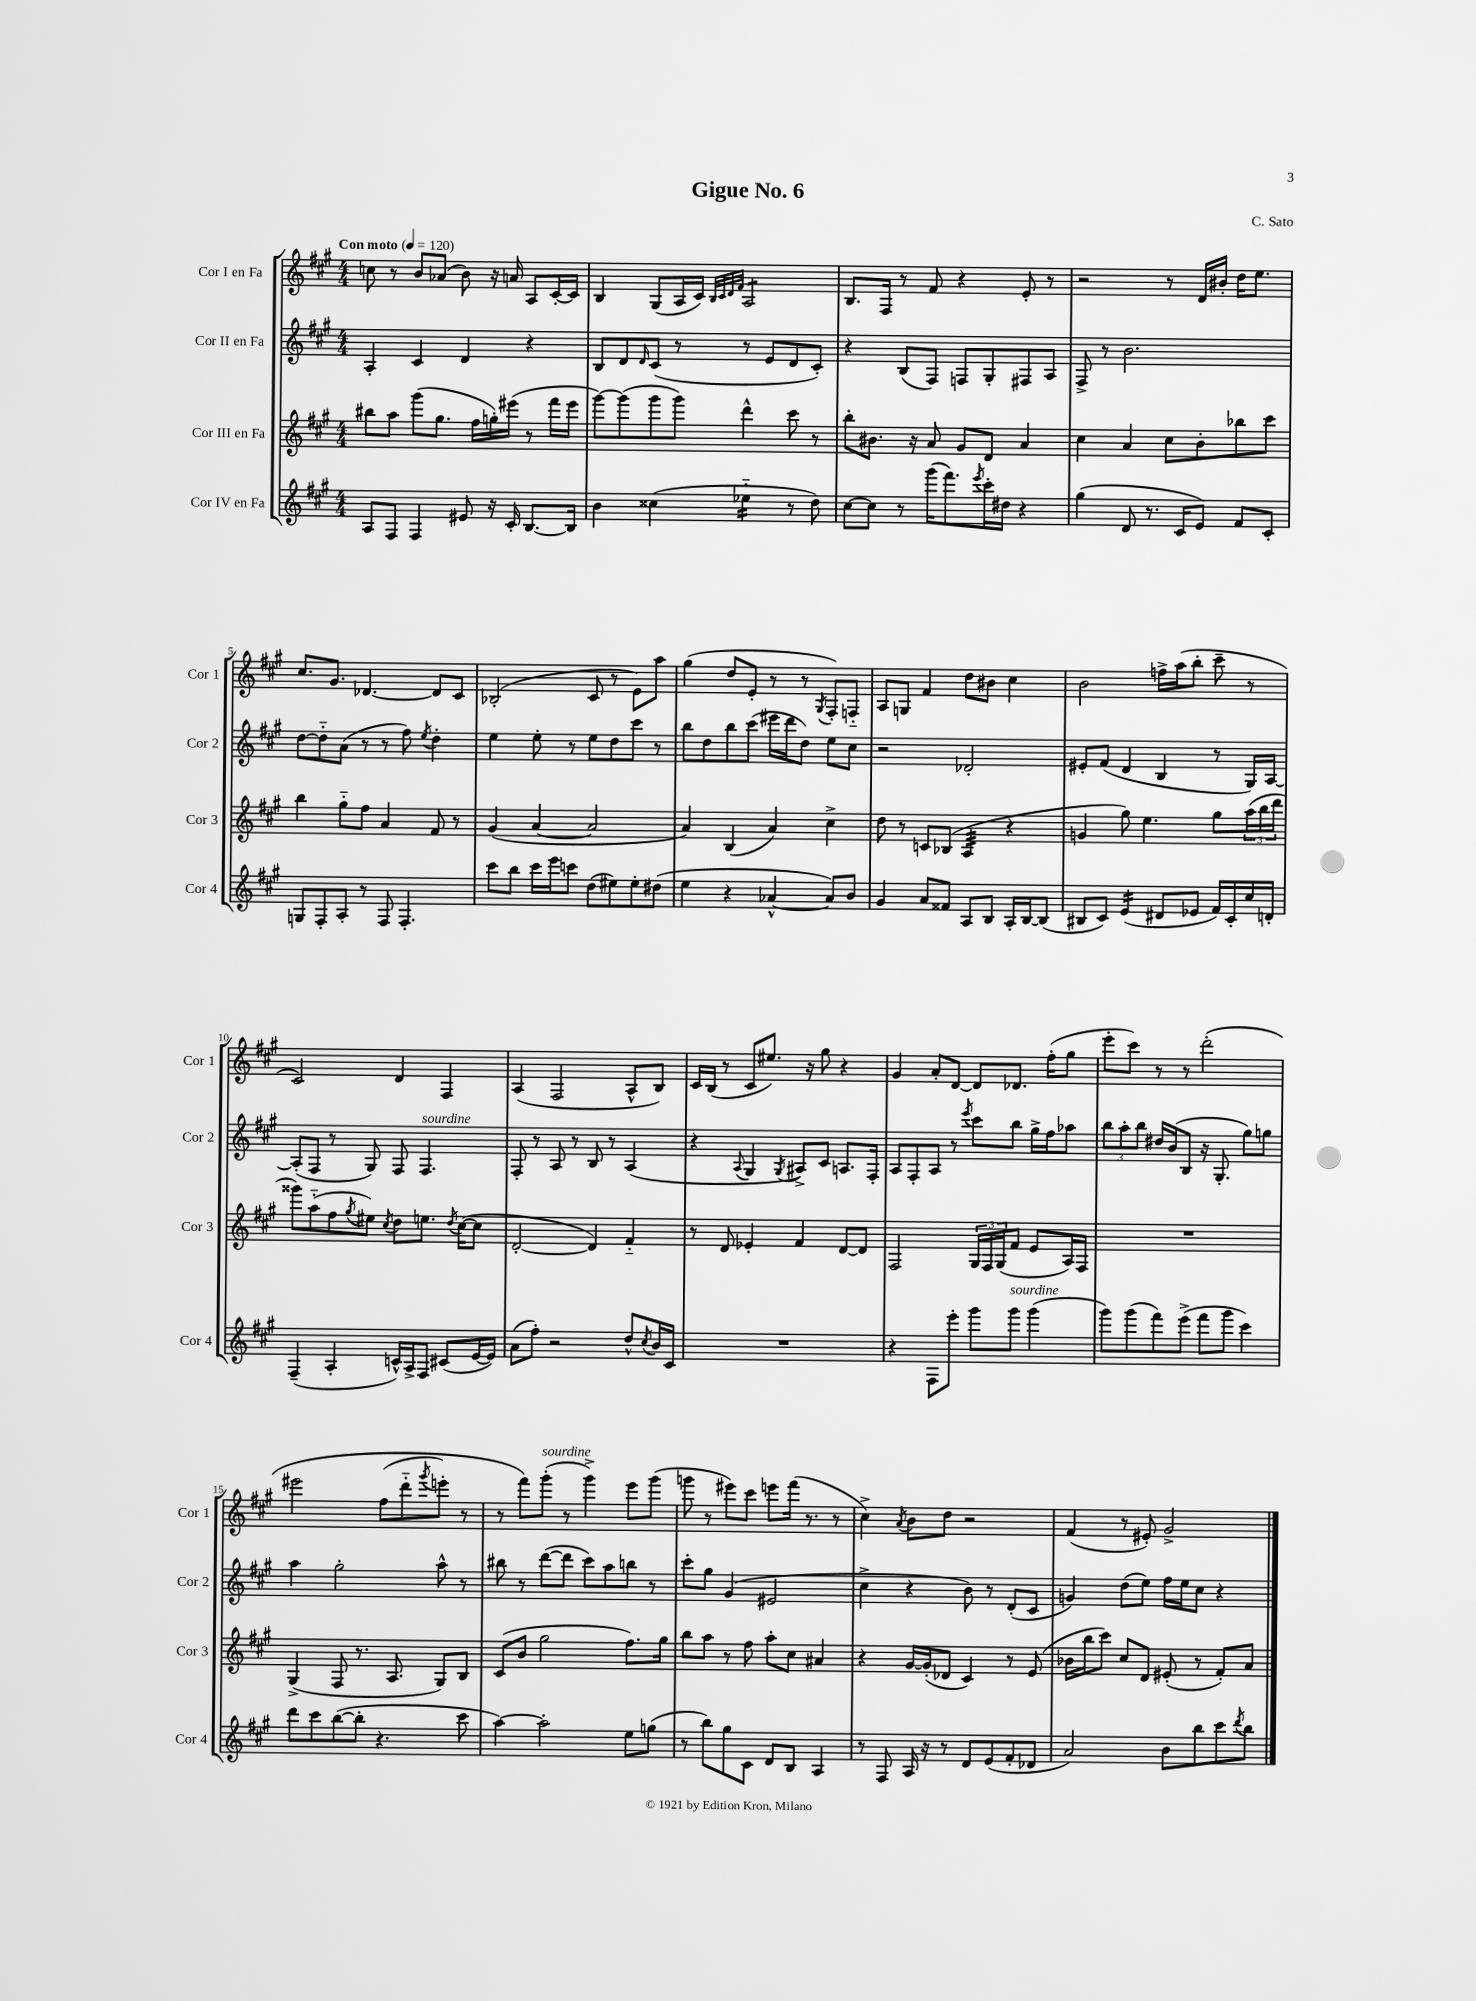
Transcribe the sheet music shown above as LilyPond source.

\header { title = "Gigue No. 6" composer = "C. Sato" }
<<
\new StaffGroup <<
\new Staff = "s0" \with { instrumentName = "Cor I en Fa" shortInstrumentName = "Cor 1" } {
    \clef treble \key a \major \numericTimeSignature \time 4/4 \tempo "Con moto" 4 = 120
    c''8 r8 b'8 aes'8( b'8) r16 a'16 a8 cis'16~-. cis'16 |
    b4 gis8( a16 cis'16) \grace { b32 cis'32 d'32 fis'32 } a2:8 |
    b8. fis16 r8 fis'8 r4 e'8-. r8 |
    r2 r8 d'16 bis'16-. d''16 e''8. |
    cis''8. gis'8. des'4.~ des'8 cis'8 |
    bes2-.( cis'8 r8 e'8) a''8 |
    gis''4( d''8 e'8-. r8 r8 \acciaccatura { gis8 } fis8-.) f8-_ |
    a8 g8 fis'4 d''8 bis'8 cis''4 |
    b'2 f''16-> a''16( b''8-. cis'''8-- r8 |
    cis'2) d'4 fis4 |
    a4( fis2 a8-^ b8) |
    cis'16 b16( r8 cis'8 eis''8.) r16 gis''8 r4 |
    gis'4 a'8-. d'8~ d'8 des'8. fis''16-.( gis''8 |
    e'''8-. cis'''8) r8 r8 d'''2-.\( |
    eis'''2 fis''8( d'''8-_ \acciaccatura { gis'''8 } e'''8-.) r8 |
    r8 fis'''8\) gis'''8-.^\markup { \italic "sourdine" }( r8 gis'''4->) e'''8 gis'''8( |
    g'''8 r8 eis'''8) cis'''8 e'''8 fis'''16( r8. r8 |
    cis''4->) \acciaccatura { a'8 } b'8 d''8 r2 |
    fis'4( r8 eis'8-.) gis'2-> \bar "|." |
}
\new Staff = "s1" \with { instrumentName = "Cor II en Fa" shortInstrumentName = "Cor 2" } {
    \clef treble \key a \major \numericTimeSignature \time 4/4
    a4-. cis'4 d'4 r4 |
    b8 d'8 \grace { d'16 } cis'8( r8 r8 e'8 d'8 cis'8-.) |
    r4 b8( fis8) f8 gis8-. fis8 a8 |
    fis8-> r8 b'2. |
    d''8~ d''8-_ a'8( r8 r8 fis''8) \acciaccatura { e''8 } d''4-. |
    e''4 e''8-. r8 e''8 d''8 cis'''8 r8 |
    b''8 d''8 b''8 cis'''8( eis'''16 d'''16 d''8) e''8 cis''8 |
    r2 des'2-. |
    eis'8-. fis'8( d'4 b4 r8 gis16) a16~ |
    a8-.( fis8 r8 gis8) fis8 fis4.^\markup { \italic "sourdine" } |
    fis8-. r8 a8 r8 b8 r8 a4( |
    r4 \appoggiatura { a8 } gis4 \acciaccatura { gis8 } ais8->) cis'8 a8. fis16-. |
    a8 fis8-. a8 r8 \acciaccatura { e'''8 } cis'''8 b''8 gis''16-> fis''16 aes''8 |
    \tuplet 3/2 { b''8 a''8-. b''8 } dis''16 b'16( b8 r16 gis8.-. gis''8) g''8 |
    a''4 gis''2-. a''8-^ r8 |
    bis''8 r8 d'''8~( d'''8 cis'''8) a''8 b''8 r8 |
    cis'''8-. gis''8 gis'4( eis'2 |
    cis''4-> r4 b'8) r8 d'8-.( cis'8 |
    g'4) d''8( e''8) fis''16 e''16 cis''8 r4 \bar "|." |
}
\new Staff = "s2" \with { instrumentName = "Cor III en Fa" shortInstrumentName = "Cor 3" } {
    \clef treble \key a \major \numericTimeSignature \time 4/4
    bis''8 a''8 gis'''8( gis''8. fis''16 g''16-.) eis'''16( r8 fis'''16 eis'''16 |
    gis'''8~) gis'''8( gis'''8 gis'''8) d'''4-^ cis'''8 r8 |
    b''8-. bis'8. r16 a'8 gis'8 d'8 a'4 |
    cis''4 a'4 cis''8 b'8-. bes''8 cis'''8 |
    b''4 gis''8-_ fis''8 a'4 fis'8 r8 |
    gis'4( a'4~ a'2 |
    a'4) b4( a'4) cis''4-> |
    d''8 r8 c'8 bes8( a4:32 r4 |
    g'4 gis''8) e''4. gis''8 \tuplet 3/2 { a''16( b''16 d'''16 } |
    gisis'''8) a''8-_( fis''8 \acciaccatura { gis''8 } eis''8) \acciaccatura { cis''8 } d''8 e''8. \acciaccatura { d''8 } cis''16~( cis''8 |
    d'2~-. d'4) fis'4-_ |
    r8 d'8 ees'4-. fis'4 d'8~ d'8 |
    fis2 \tuplet 3/2 { gis16 fis16 gis16( } fis'8 e'8 a16) fis16 |
    R1 |
    gis4->( fis8 r8. a8. gis8) b8 |
    cis'8( b'8 gis''2 fis''8.) gis''16 |
    b''8 a''8 r8 fis''8 a''8-. cis''8 ais'4 |
    r4 gis'16~ gis'16-.( des'8 cis'4) r8 e'8( |
    bes'16 b''16 cis'''8) cis''8 d'8 eis'8-.( r8 fis'8-.) a'8 \bar "|." |
}
\new Staff = "s3" \with { instrumentName = "Cor IV en Fa" shortInstrumentName = "Cor 4" } {
    \clef treble \key a \major \numericTimeSignature \time 4/4
    a8 fis8 fis4 eis'8 r16 cis'16-. b8.~ b16 |
    b'4 cisis''4( ees''4:16-_ r8 d''8) |
    cis''8~ cis''8 r8 gis'''16( fis'''8.) \acciaccatura { e'''8 } cis'''16-. dis''16 r4 |
    gis''4( d'8 r8. cis'16 e'8) fis'8 cis'8-. |
    g8 fis8-. a8-. r8 fis8 fis4.-. |
    cis'''8 b''8 cis'''16 e'''16 c'''8 d''8( eis''8) eis''8-. dis''8( |
    e''4 r4 aes'4~-^ aes'8) b'8 |
    gis'4 a'8 fisis'8 a8 b8 a16-. b16~ b8( |
    bis8 cis'8) e'4:16( dis'8 ees'8 fis'16) cis'16-. cis''16 d'16-. |
    fis4--( a4-. c'16-^) a16-> fis8 cis'8( e'16~ e'16) |
    a'8( fis''8-.) r2 d''8-^ \acciaccatura { cis''8 } b'16 cis'16 |
    R1 |
    r4 fis8 e'''8-. gis'''8 gis'''8^\markup { \italic "sourdine" } gis'''4( |
    gis'''8) gis'''8( fis'''8) e'''8->( fis'''8 gis'''8 cis'''4) |
    d'''8 cis'''8 b''8~( b''8-. r4. cis'''8 |
    a''4~) a''2-. e''8 g''8( |
    r8 b''8) gis''8 cis'8 d'8 b8 a4 |
    r8 fis8 a16 r16 r8 d'8 e'8( fis'8-. des'8 |
    a'2) b'8 b''8 cis'''8 \acciaccatura { d'''8 } b''8 \bar "|." |
}
>>
>>
